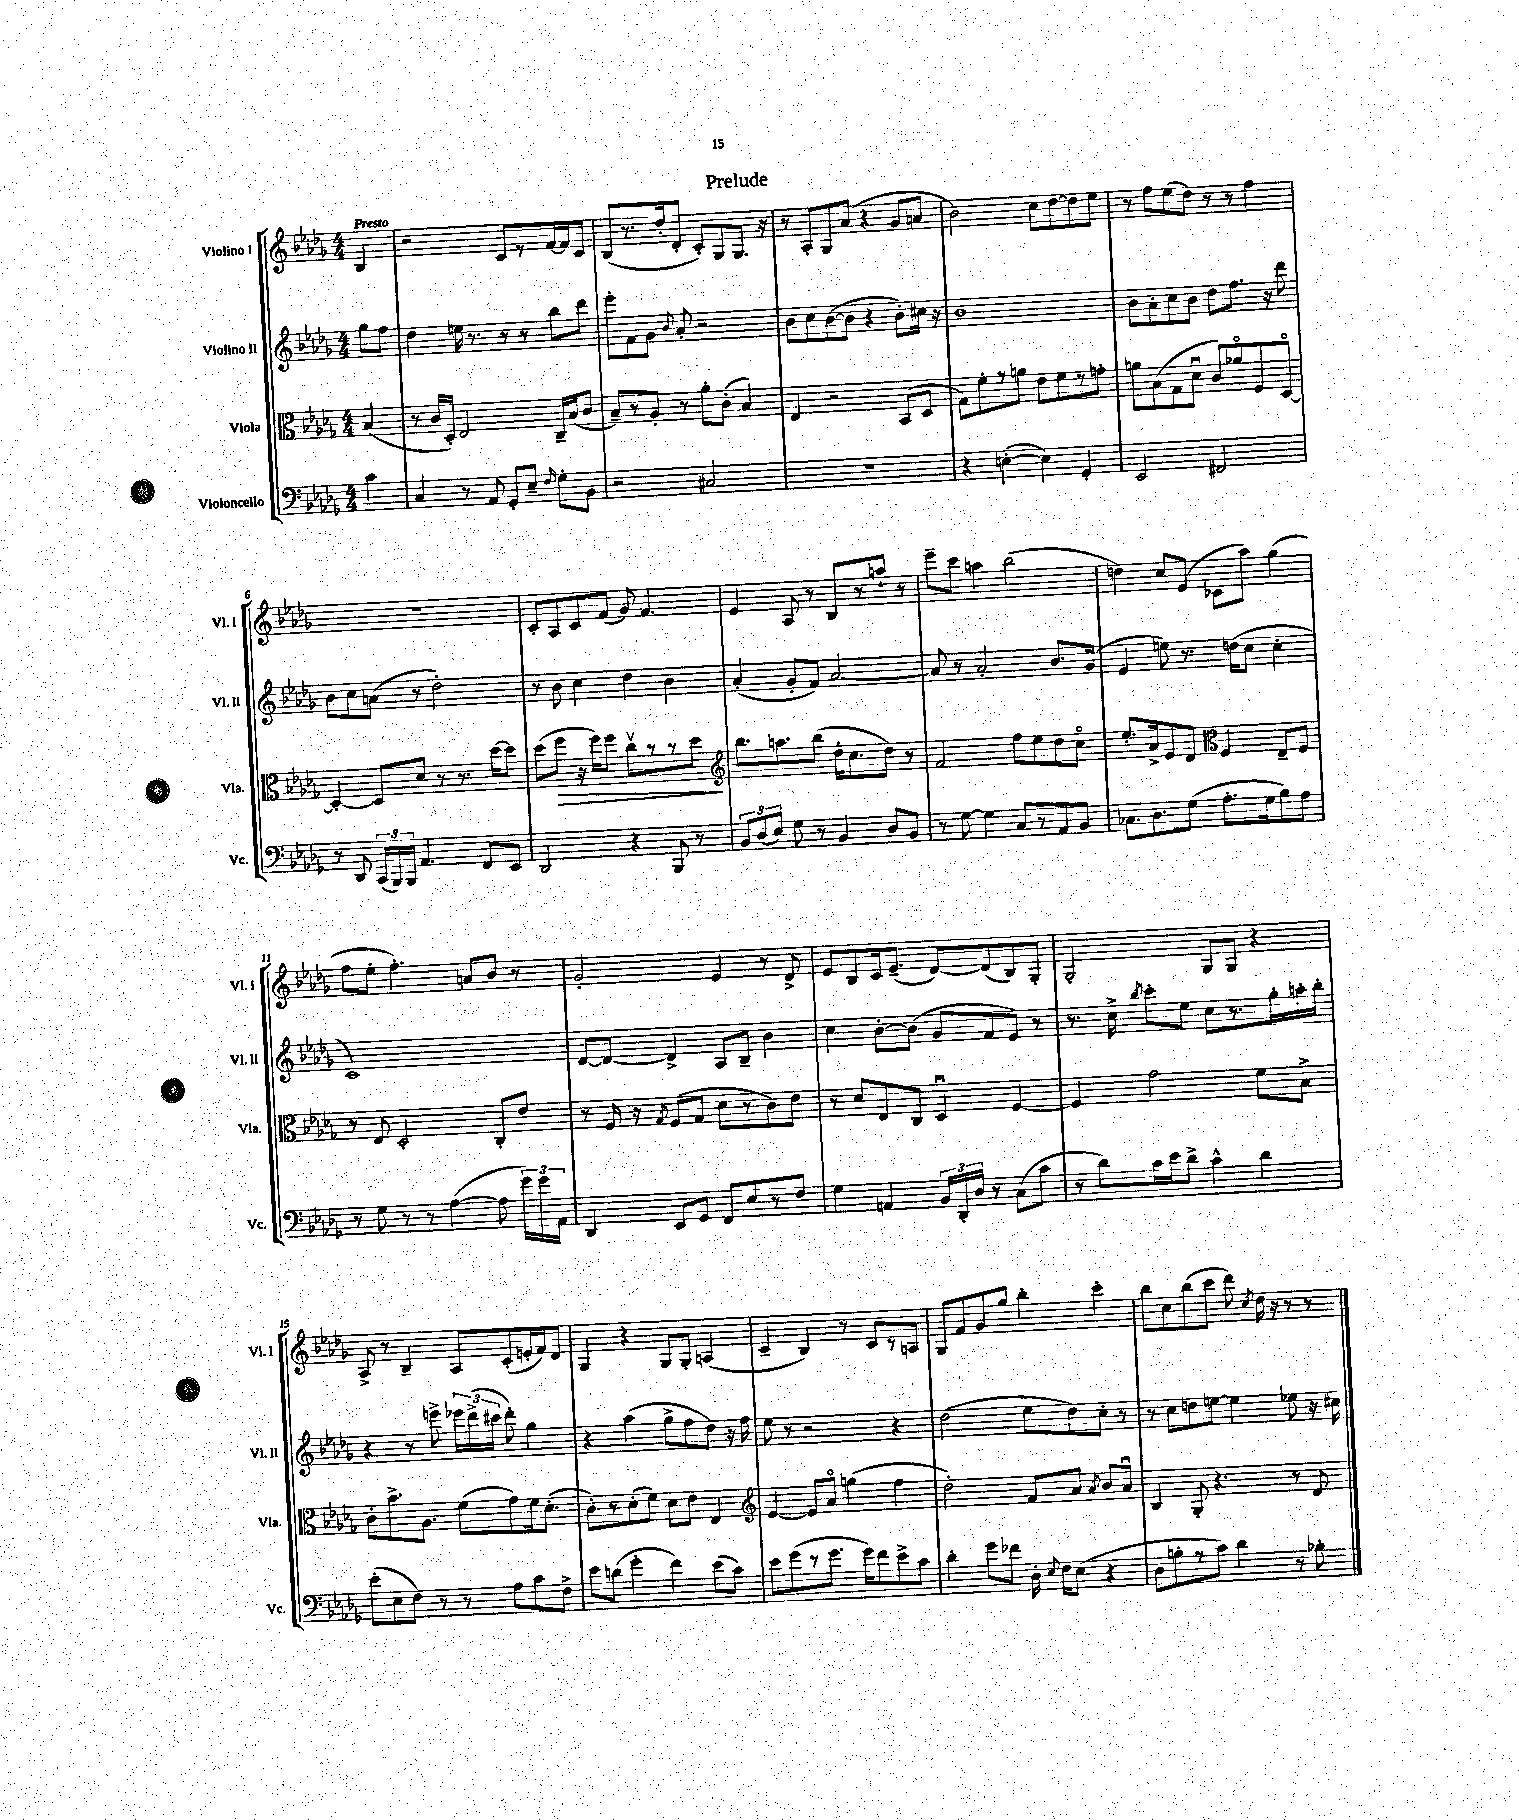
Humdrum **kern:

**kern	**kern	**dynam	**kern	**kern
*part4	*part3	*part3	*part2	*part1
*staff4	*staff3	*staff3	*staff2	*staff1
*I"Violoncello	*I"Viola	*	*I"Violino II	*I"Violino I
*I'Vc.	*I'Vla.	*	*I'Vl. II	*I'Vl. I
*clefF4	*clefC3	*	*clefG2	*clefG2
*k[b-e-a-d-g-]	*k[b-e-a-d-g-]	*	*k[b-e-a-d-g-]	*k[b-e-a-d-g-]
*M4/4	*M4/4	*	*M4/4	*M4/4
=	=	=	=	=
!	!	!	!	!LO:TX:a:B:t=Presto
4c\	(4B-/	.	8gg-\L	4B-/
.	.	.	8ff\J	.
=1	=1	=1	=1	=1
4C/	8r	.	4dd-\	2r
.	16c/LL	.	.	.
.	16D-'/JJ)	.	.	.
8r	2E-/	.	16een\	.
.	.	.	8.r	.
8AA-/	.	.	.	.
8GG-'/L	.	.	8r	8c/L
8E-~/J	.	.	8r	8r
16qqF/	.	.	.	.
8G-'\L	16C~/LL	.	8bb-\L	[16f/L
.	(16B-/J	.	.	16f/J]
8BB-\J	8c/J	.	8ddd-\J	8c/J
=2	=2	=2	=2	=2
2r	8B-~/L)	.	8eee-'\L	(8B-/L
.	8r	.	8f\	8.r
.	8A-'/J	.	8g-\J	.
.	.	.	.	16dd-'/k
.	.	.	8qqb-/	.
.	8r	.	8a-'/	8d-'/J
2C#X/	8a-'\L	.	2r	8c'/L)
.	(8c'\J	.	.	8G-/
.	4B-/)	.	.	8.G-/J
.	.	.	.	16r
=3	=3	=3	=3	=3
1r	4E-/	.	8b-\L	8r
.	.	.	8cc\	8A-'/L
.	2r	.	([8b-\	8G-/
.	.	.	8b-\J]	(8a-/J
.	.	.	4r	4r
.	(8BB-/L	.	8b-'\L)	8g-/L
.	8D-/J	.	16cc#X\Jk	8an/J
.	.	.	16r	.
=4	=4	=4	=4	=4
4r	8G-\L)	.	1b-	2b-\)
.	8f'\	.	.	.
([4En'\	8r	.	.	.
.	8an\J	.	.	.
4E\])	8e-\L	.	.	8cc\L
.	8f\	.	.	[8dd-\
4GG-'/	8r	.	.	8dd-\]
.	8gn'\J	.	.	8ee-\J
=5	=5	=5	=5	=5
2EE-/	8an\L	.	8b-\L	8r
.	(8B-\	.	8a-'\	8ff\L
.	8G-\	.	8cc\	(8ee-\
.	8d-u\J	.	8b-\J	8dd-\J)
2FF#X/	8c/L)	.	8dd-\L	8r
.	8a-X/	.	8.ff\J	8r
.	8F/	.	.	4ff\
.	.	.	16r	.
.	[8D-/J	.	8ddd-\	.
!!LO:LB:g=z
=6	=6	=6	=6	=6
8r	4D-'/_	.	8b-\L	1r
8DD-/	.	.	8cc\	.
(24CC/LL	8D-/L]	.	(8an\J	.
24BBB-/)	.	.	.	.
24BBB-/JJ	.	.	.	.
4.AA-/	8d-/J	.	8r	.
.	8r	.	2dd-'\)	.
.	8.r	.	.	.
8FF/L	.	.	.	.
.	[16dd-\KL	.	.	.
8EE-/J	8dd-\J]	.	.	.
=7	=7	=7	=7	=7
2DD-/	(8dd-\L	.	8r	8c'/L
!	!	!LO:HP:b	!	!
.	8ff\J	>	8b-\	8A-/
.	16r	.	4cc\	8c/
.	16ff\KL)	.	.	.
.	8ff\J	.	.	(8f/J
4r	8ccv\L	.	4dd-\	8g-/)
.	8r	.	.	4.f/
8BBB-/	8r	.	4b-\	.
8r	8dd-\J	.	.	.
.	.	]	.	.
=8	=8	=8	=8	=8
*	*clefG2	*	*	*
12BB-/L	8.bb-\L	.	(4a-'/	4e-/
(12D-/	.	.	.	.
12E-/J)	.	.	.	.
.	8.aan\	.	.	.
8G-\	.	.	8g-'/L	8A-/
8r	(8bb-\J	.	8f/J)	8r
4BB-/	16dd-'\KL	.	[2a-/	8B-/L
.	8.cc\	.	.	.
.	.	.	.	8r
8D-/L	8dd-\J)	.	.	8aan`/J
8BB-/J	8r	.	.	8r
=9	=9	=9	=9	=9
8r	2f/	.	8a-/]	8eee-~\L
[8G-\	.	.	8r	8ccc\J
4G-\]	.	.	2a-'/	4aan\
8C/L	8ff\L	.	.	(2bb-\
8r	8ee-\	.	.	.
8AA-/	8dd-\	.	8.b-/L	.
8BB-/J	8cc\J	.	.	.
.	.	.	(16g-/Jk	.
=10	=10	=10	=10	=10
8.C-X\L	8.ee-'/L	.	4e-/	4ddn\)
8.D-\	16a-^/k	.	.	.
.	8e-/	.	8een\)	8cc/L
(8G-\J	8d-/J	.	8.r	(8e-/J
*	*clefC3	*	*	*
8.A-'\L	4F/	.	.	8c-X\L
.	.	.	(16ddn\KL	.
.	.	.	8cc\J	8aa-\J)
16G-\k	.	.	.	.
8B-\)	8E-~/L	.	4cc'\	(4gg-\
8A-\J	8F/J	.	.	.
!!LO:LB:g=z
=11	=11	=11	=11	=11
8r	8r	.	1c)	8ff\L
8G-\	8E-/	.	.	8ee-'\J
8r	2D-'/	.	.	4.ff'\)
8r	.	.	.	.
([4A-\	.	.	.	.
.	.	.	.	8an/L
8A-\]	8C'/L	.	.	8b-/J
24g-\LL)	8e-/J	.	.	8r
24g-\	.	.	.	.
24AA-\JJ	.	.	.	.
=12	=12	=12	=12	=12
4DD-/	8r	.	[8d-/L	2g-'/
.	16F/	.	8d-/J_	.
.	16r	.	.	.
.	8qG-/	.	.	.
8EE-/L	(8F/L	.	4d-^/]	.
8GG-/J	8G-/J	.	.	.
8FF/L	8d-\L	.	8A-/L	4e-/
8E-/	8r	.	8B-~/J	.
8r	8c\)	.	4b-\	8r
8F/J	8e-\J	.	.	8d-^/
=13	=13	=13	=13	=13
4G-\	8r	.	4cc\	8e-/L
.	8d-/L	.	.	8B-/
4AAn/	8E-/	.	[8b-'\L	16c/k
.	.	.	.	(8.e-~/J
.	8C/J	.	(8b-\J]	.
24BB-/LL	4D-u/	.	8g-/L	[8d-/L)
24DD-'/	.	.	.	.
24D-/JJ	.	.	.	.
8r	.	.	8f/	(8d-/]
(8C\L	[4F/	.	8e-/J)	8B-/)
8c\J	.	.	8r	8G-'/J
=14	=14	=14	=14	=14
8r	4F/]	.	8.r	2G-'/
8d-\L)	.	.	.	.
.	.	.	16cc^\	.
.	.	.	8qbb-/	.
16c\L	2g-\	.	8ccc'\L	.
16e-\J	.	.	.	.
8d-^\J	.	.	8ee-\J	.
4c^^\	.	.	8cc\L	8G-/L
.	.	.	8.r	8G-/J
4d-\	8f\L	.	.	4r
.	.	.	16gg-'\L	.
.	8B-^\J	.	16aan'\	.
.	.	.	16bb-'\JJ	.
!!LO:LB:g=z
=15	=15	=15	=15	=15
(8e-'\L	8c'\L	.	4r	8A-^/
8E-\	8.b-^\	.	.	8r
8F\J)	.	.	8r	4B-~/
.	8.A-\J	.	.	.
8r	.	.	8eeen^\	.
8r	(8f\L	.	24eee-X\LL	8A-/L
.	.	.	(24ddd-^\	.
.	.	.	24ccc#X\JJ	.
8A-\L	8g-\)	.	8ddd-'\)	(8c'/
8c\	16f\k	.	4gg-\	16en'/L
.	(8.d-'\J	.	.	16f/J)
8F^\J	.	.	.	8d-/J
=16	=16	=16	=16	=16
8e-\L	8c'\L)	.	4r	4G-/
(8dn\J	8r	.	.	.
4g-'\	(8d-'\	.	(4aa-\	4r
.	8f\J)	.	.	.
4f\)	8d-\L	.	8gg-^\L	8G-/L
.	8e-\J	.	8ff\	8G-'/J
(8e-\L	4E-/	.	8dd-\J)	(4An/
8c\J)	.	.	16r	.
.	.	.	16ff\	.
=17	=17	=17	=17	=17
*	*clefG2	*	*	*
8e-\L	[4e-/	.	8ee-\	4c~/
(8g-\	.	.	8r	.
8r	8e-/L]	.	2r	4B-/)
8.g-\J	8a-/J	.	.	.
.	(4ggn\	.	.	8r
16g-\KL)	.	.	.	.
8f\	.	.	.	8c/L
8e-^\	4ff\	.	4r	8r
8c\J	.	.	.	8An/J
=18	=18	=18	=18	=18
4d-'\	2dd-'\)	.	(2dd-\	8G-/L
.	.	.	.	8f/
8g-\L	.	.	.	8g-/
8f-X\J	.	.	.	8gg-/J
16D-'\	8f/L	.	8ee-\L	4bb-'\
8qqE-/	.	.	.	.
16F\KL	.	.	.	.
(8E-\J	8a-/J	.	8dd-\)	.
.	8qa-/	.	.	.
4r	8b-/L	.	8cc'\J	4ccc'\
.	8a-u/J	.	8r	.
=19	=19	=19	=19	=19
8D-\L	4B-/	.	8r	8bb-\L
8Bn'\	.	.	8cc\L	8cc\
8r	8G-'/	.	8ddn\	(8bb-\
8c\J)	4.r	.	[8een\J	8ccc\J
4d-\	.	.	4ee\]	8ddd-\)
.	.	.	.	8qcc/
.	.	.	.	16dd-\
.	.	.	.	16r
8r	8r	.	8ee-X\	8r
8B-X'\	8d-/	.	16r	8r
.	.	.	16cc#X\	.
==	==	==	==	==
*-	*-	*-	*-	*-
